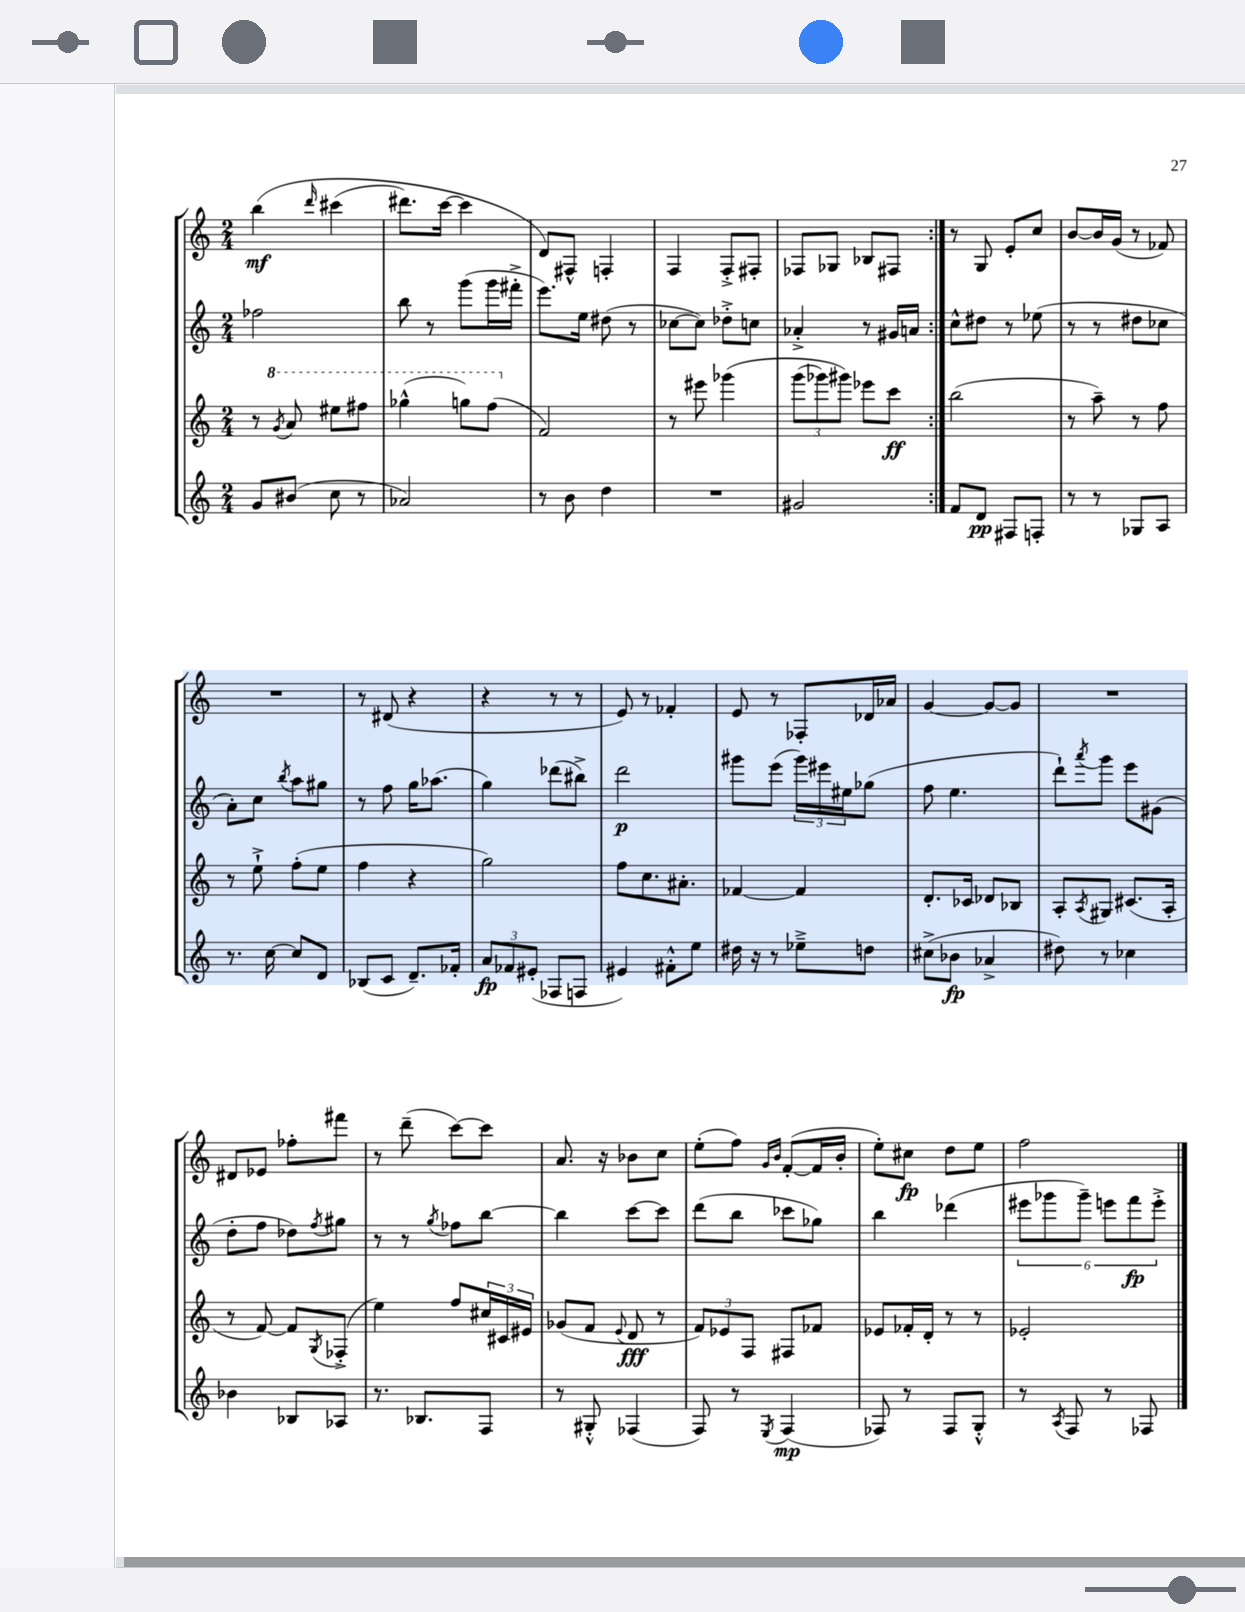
<<
\new StaffGroup <<
\new Staff = "s0" {
    \clef treble \key c \major \numericTimeSignature \time 2/4
    \repeat volta 2 { b''4\mf\( \grace { d'''16 } cis'''4( |
    dis'''8.) c'''16~ c'''4 |
    d'8\) fis8-^ f4-. |
    f4 f8-.-> fis8-. |
    fes8 ges8 bes8 fis8 | }
    r8 g8 e'8-. c''8 |
    b'8~ b'16 g'16( r8 fes'8) |
    R2 |
    r8 dis'8( r4 |
    r4 r8 r8 |
    e'8) r8 fes'4-. |
    e'8 r8 fes8-. des'16 aes'16 |
    g'4~ g'8~ g'8 |
    R2 |
    dis'8 ees'8 fes''8-. fis'''8 |
    r8 d'''8--( c'''8~) c'''8 |
    a'8. r16 bes'8 c''8 |
    e''8-.( f''8) \grace { g'16 b'16 } f'8~-.( f'16 b'16-. |
    e''8-.) cis''8\fp d''8 e''8 |
    f''2 \bar "|." |
}
\new Staff = "s1" {
    \clef treble \key c \major \numericTimeSignature \time 2/4
    \repeat volta 2 { fes''2 |
    b''8 r8 g'''8( g'''16 fis'''16-.-> |
    e'''8.) e''16 dis''8( r8 |
    ces''8~ ces''8) des''8-.-> c''8 |
    aes'4-.-> r8 gis'16 a'16 | }
    c''8-^ dis''8 r8 ees''8( |
    r8 r8 dis''8 ces''8 |
    a'8-.) c''8 \acciaccatura { b''8 } a''8 gis''8 |
    r8 f''8 g''16 aes''8.( |
    g''4) des'''8( bis''8->) |
    d'''2\p |
    gis'''8 e'''8( \tuplet 3/2 { gis'''16) eis'''16 eis''16 } ges''8( |
    f''8 e''4. |
    d'''8-!) \acciaccatura { a'''8 } g'''8 e'''8 gis'8( |
    d''8-. f''8 des''8) \acciaccatura { f''8 } gis''8 |
    r8 r8 \acciaccatura { g''8 } fes''8 b''8~ |
    b''4 c'''8~ c'''8 |
    d'''8( b''8 ces'''8 ges''8) |
    b''4 des'''4( |
    \tuplet 6/4 { eis'''8 ges'''8 ges'''8--) e'''8 f'''8\fp e'''8-.-> } \bar "|." |
}
\new Staff = "s2" {
    \clef treble \key c \major \numericTimeSignature \time 2/4
    \repeat volta 2 { r8 \ottava #1 \acciaccatura { g''8 } a''8 eis'''8 fis'''8 |
    ges'''4-^( g'''8) f'''8( \ottava #0 |
    f'2) |
    r8 eis'''8 ges'''4\( |
    \tuplet 3/2 { g'''8( ges'''8) gis'''8\) } ees'''8 c'''8\ff | }
    b''2( |
    r8 a''8--) r8 f''8 |
    r8 e''8-!-> f''8-.( e''8 |
    f''4 r4 |
    g''2) |
    f''8 c''8. ais'8.-. |
    fes'4~ fes'4 |
    d'8.-. ces'16 des'8 bes8 |
    a8-. \acciaccatura { a8 } gis8 cis'8.( a16-. |
    r8 f'8~) f'8 \acciaccatura { g8 } fes8-.->( |
    e''4) f''8 \tuplet 3/2 { cis''16 cis'16 eis'16 } |
    ges'8( f'8 \appoggiatura { e'8 } d'8\fff r8 |
    \tuplet 3/2 { f'8) ees'8 f8 } fis8 fes'8 |
    ees'8 fes'16-. d'16-. r8 r8 |
    ees'2-. \bar "|." |
}
\new Staff = "s3" {
    \clef treble \key c \major \numericTimeSignature \time 2/4
    \repeat volta 2 { g'8 bis'8( c''8 r8 |
    aes'2) |
    r8 b'8 d''4 |
    R2 |
    gis'2 | }
    f'8 d'8\pp fis8 f8-. |
    r8 r8 ges8 a8 |
    r8. c''16~ c''8 d'8 |
    bes8( c'8 d'8.--) fes'16-. |
    \tuplet 3/2 { a'8\fp fes'8 eis'8-.( } fes8 f8 |
    eis'4) fis'8-.-^ e''8 |
    dis''16 r16 r8 ees''8---> d''8 |
    cis''8->( bes'8\fp aes'4-> |
    dis''8) r8 ces''4 |
    bes'4 bes8 aes8 |
    r8. bes8. f8 |
    r8 gis8-.-^ fes4( |
    f8) r8 \acciaccatura { e8 } f4\mp( |
    fes8) r8 fes8 g8-.-^ |
    r8 \acciaccatura { a8 } f8 r8 fes8 \bar "|." |
}
>>
>>
\layout { \context { \Score \remove "Bar_number_engraver" } }
